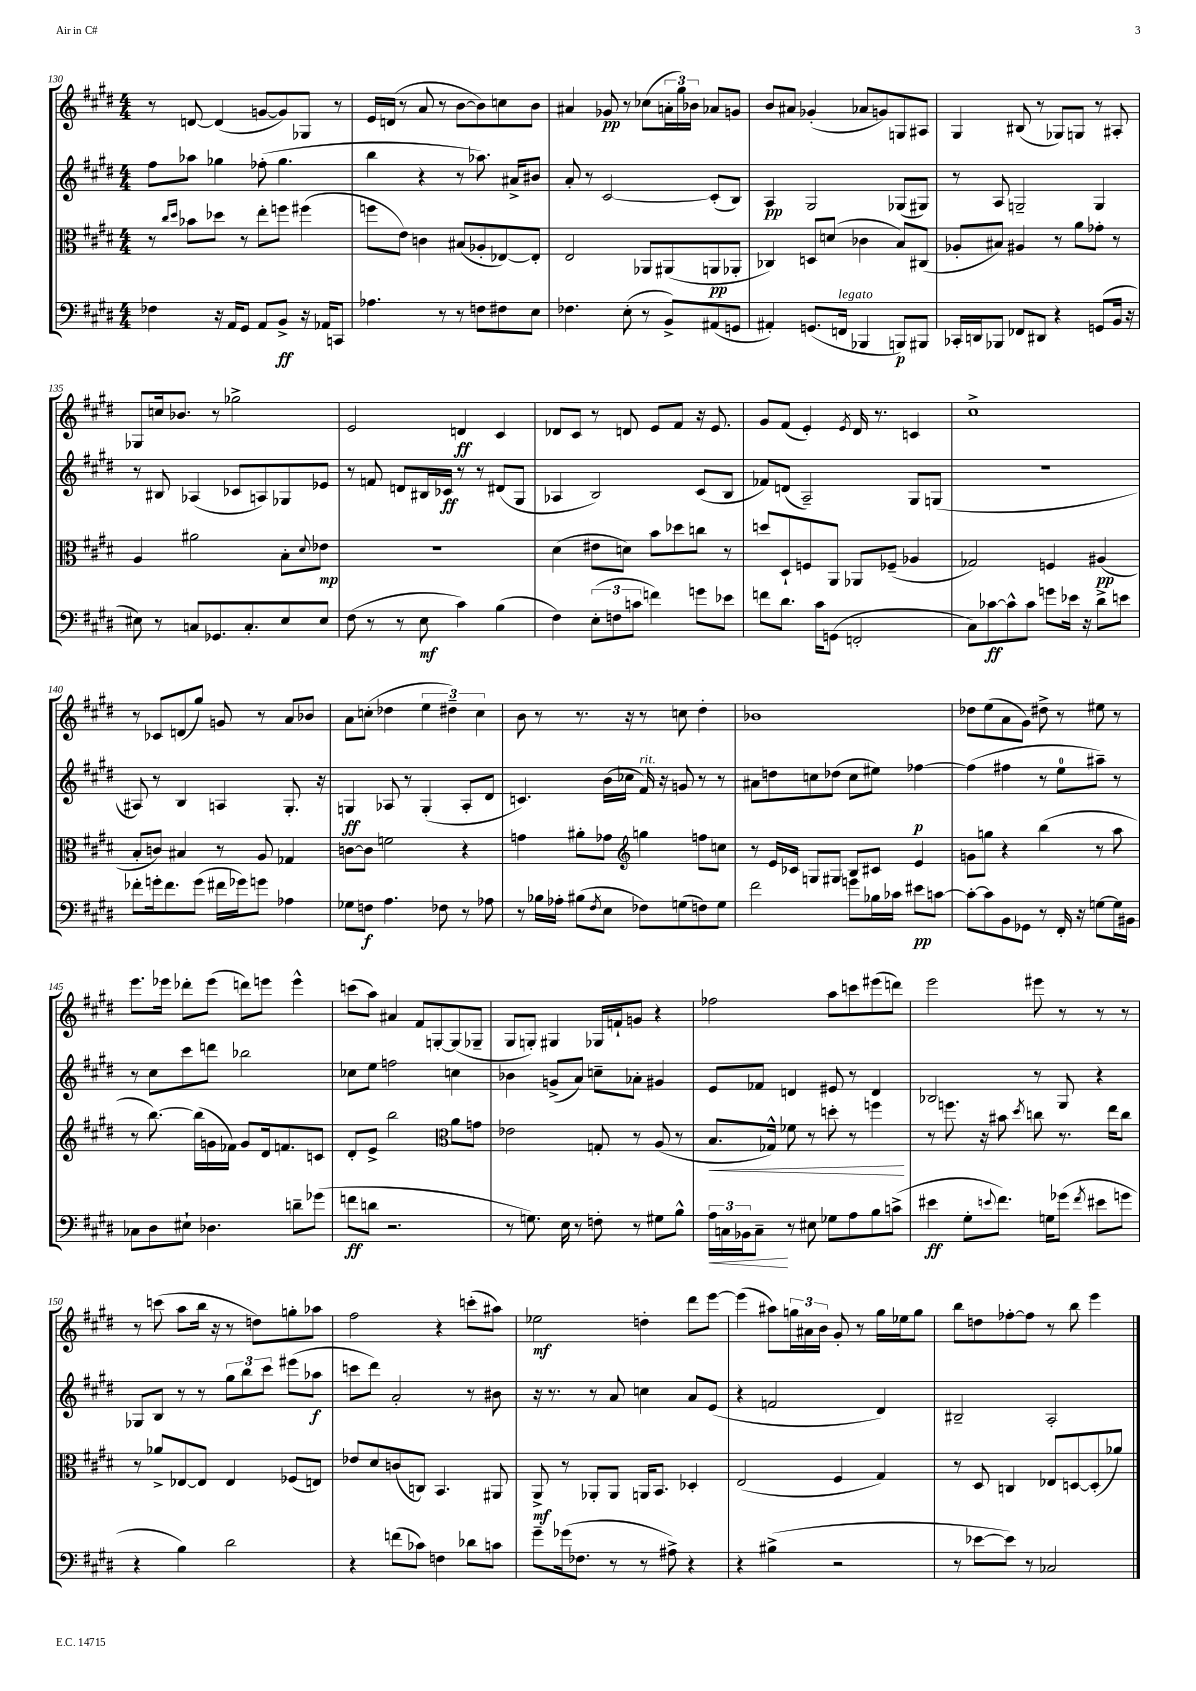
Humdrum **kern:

**kern	**kern	**kern	**kern
*staff4	*staff3	*staff2	*staff1
*clefF4	*clefC3	*clefG2	*clefG2
*k[f#c#g#d#]	*k[f#c#g#d#]	*k[f#c#g#d#]	*k[f#c#g#d#]
*M4/4	*M4/4	*M4/4	*M4/4
4F-\	8r	8ff#\L	8r
.	16qqcc#/LL	.	.
.	16qqdd#/JJ	.	.
.	8b-\L	8aa-\J	[8d/
16r	8dd-\J	4gg-\	(4d/]
16AA/LK	.	.	.
8GG#/J	8r	.	.
8AA/L	8ee'\L	(8ff-'\	[8g/L
8BB^/J	8ff\J	4.gg-\	8g/])
16r	(4ff#\	.	8G-/J
16AA-/LK	.	.	.
8CC/J	.	.	8r
=	=	=	=
4.A-\	8ff\L	4bb\	16e/LL
.	.	.	(16d/JJ
.	8e\J)	.	8r
.	4c\	4r	8a/
8r	.	.	8r
8r	(8B#/L	8r	[8b\L
8F\L	8A-'/	8.aa-\)	8b\])
8F#\	[8E-/)	.	8cc\
.	.	16a#^/LK	.
8E\J	8E-'/]J	8b#/J	8b\J
=	=	=	=
4.F-\	2E/	8a'/	4a#/
.	.	8r	.
.	.	[2c#/	8g-/
(8E'\	.	.	8r
8r	8AA-/L	.	(8cc-\L
8BB^/L)	(8AA#/	.	24a'\L
.	.	.	24gg#\)
.	.	.	24b-\JJ
(8AA#/	8AA/	(8c#'/]L	8a-/L
8GG/J	8AA-'/J	8B/J)	8g/J
=	=	=	=
4AA#'/)	4C-/)	4A/	8b/L
.	.	.	8a#/J
(8.GG/L	8D/L	2G#/	(4g-'/
.	(8d/J	.	.
16FF/Jk	.	.	.
4BBB-/	4c-\	.	8a-/L
.	.	.	8g/)
8BBB/L)	8B/L)	(8G-/L	8G/
8BBB#/J	(8C#/J	8G#/J)	8A#/J
=	=	=	=
16CC-'/LL	8A-'/L	8r	4G#/
16DD/J	.	.	.
8BBB-/J	8B#/J)	8A/	.
8FF-/L	4A#/	2G~/	(8B#/
8DD#/J	.	.	8r
4r	8r	.	8G-/L)
.	8a\L	.	8G/J
(8GG/L	8g-'\J	4G/	8r
16BB/Jk	8r	.	8A#'/
16r	.	.	.
=	=	=	=
8E#\)	4A/	8r	8G-/L
8r	.	8B#/	16cc/k
.	.	.	8.b-/J
8C/L	2a#\	(4A-/	.
8.GG-/	.	.	8r
.	.	8c-/L	2gg-^\
8.C'/	.	.	.
.	.	8A/)	.
8E#/	8B'\L	8G-/	.
.	8qqd#/	.	.
8E#/J	8e-\J	8e-/J	.
=	=	=	=
(8F#\	1r	8r	2e/
8r	.	8f/	.
8r	.	8d/L	.
8E\	.	16B#/L	.
.	.	16c-/JJ	.
4c#\)	.	8r	4d/
.	.	8r	.
(4B\	.	(8d#/L	4c#/
.	.	8G#/J	.
=	=	=	=
4F#\)	(4d#\	4A-/	8d-/L
.	.	.	8c#/J
(12E'\L	8e#\L	2B/)	8r
12F\	.	.	.
.	8d\J)	.	8d/
12c\J	.	.	.
4f\)	8b\L	.	8e/L
.	8dd-\	.	8f#/J
8g\L	8cc\J	(8c#/L	16r
.	.	.	8.e/
8e-\J	8r	8B/J	.
=	=	=	=
8f\L	8dd/L	8f-/L)	8g#/L
8.d#\J	8D#`/	(8d/J	(8f#/J
.	8F/	2A~/)	4e'/)
16c#\LK	.	.	.
(8GG\J	8AA/J	.	.
.	.	.	8qe/
2FF'/	8AA-/L	.	16d#/
.	.	.	8.r
.	(8F-~/J	.	.
.	4A-/	8G#/L	4c/
.	.	(8G/J	.
=	=	=	=
8C#\L)	2G-/)	1r	1cc#^
[8c-\	.	.	.
8c-^^\]	.	.	.
8c-\J	.	.	.
8g\L	4F/	.	.
16e-\Jk	.	.	.
16r	.	.	.
8d#^\L	(4A#/	.	.
8e\J	.	.	.
=	=	=	=
8f-'\L	8B'/L	8A#/)	8r
16g'\k	8c/J)	8r	8c-/L
8.f-\	.	.	.
.	4B#/	4B/	(8d/
(8g\J	.	.	8gg#/J)
16f#\LL	8r	4A/	8g/
16g-\J)	.	.	.
8g\J	8A/	.	8r
4A-\	4G-/	8.G#'/	8a/L
.	.	.	8b-/J
.	.	16r	.
=	=	=	=
8G-\L	[8c\L	4G/	8a\L
8F\J	8c\]J	.	(8cc'\J
4.A\	2f\	8A-/	4dd-\
.	.	8r	.
.	.	(4G'/	6ee\
8F-\	.	.	.
.	.	.	6dd#~\)
8r	4r	8A-'/L	.
.	.	.	6cc\
8A-\	.	8d#/J	.
=	=	=	=
8r	4g\	4.c/)	8b\
16B-\LL	.	.	8r
16A-'\JJ	.	.	.
(8B#\L	8a#'\L	.	8.r
8qF#/	.	.	.
8E\J	8g-\J	(16b\LL	.
.	.	16cc-\JJ	16r
*	*clefG2	*	*
8F-\L)	4gg\	16f#/)	8r
.	.	16r	.
(8G\	.	8g/	8cc\
8F\)	8ff\L	8r	4dd#'\
8G\J	8cc\J	8r	.
=	=	=	=
2f#\	8r	8a#\L	1b-
.	16e/LL	8dd\	.
.	16c-/JJ	.	.
.	8G/L	8cc\	.
.	8G#/J	(8dd-\J	.
8g\L	8B/L	8cc\L	.
16B-\L	8c#/J	8ee#\J)	.
16c-\JJ	.	.	.
8e#\L	4e/	[4ff-\	.
[8c\J	.	.	.
=	=	=	=
8c'\_L	8g\L	(4ff-\]	8dd-\L
8c\]	8gg\J	.	(8ee\
8BB\	4r	4ff#\	8a\
8GG-\J	.	.	8g#\J)
8r	(4bb\	8r	8dd#^\
16FF#'/	.	8ee\L	8r
16r	.	.	.
[8G\L	8r	8aa#~\J)	8ee#\
16G\]L	8aa\	8r	8r
16BB#\JJ	.	.	.
=	=	=	=
8C-\L	8r	8r	8.eee\L
8D#\	[8.bb\)	8cc#\L	.
.	.	.	16eee-\Jk
8E#`\J	.	8ccc#\	8ddd-'\L
.	(16bb\]LL	.	.
4.D-\	16g\	8ddd\J	(8eee-\J
.	16f-\JJ)	.	.
.	8g/L	2bb-\	8ddd\L)
.	16d#/k	.	8eee\J
.	8.f/	.	.
8d~\L	.	.	4eee^^\
(8g-\J	8c/J	.	.
=	=	=	=
8f\L	8d#'/L	8cc-\L	(8ccc\L
8d\J	8e^/J	8ee\J	8aa\J)
2.r	2bb\	2ff\	4a#/
.	.	.	8f#/L
.	.	.	[8G'/
*	*clefC3	*	*
.	8a\L	4cc\	(8G/]
.	8g\J	.	8G-~/J
=	=	=	=
8r	2e-\	4b-\	8G#/L
8.G\)	.	.	8G'/J)
.	.	(8g^/L	4G#/
16E\	.	.	.
8r	.	8a/J)	.
8F'\	8G'/	8cc~\L	16G-/LL
.	.	.	16f`/J
8r	8r	8a-'\J	8g/J
8G#\L	(8A/	4g#/	4r
8B^^\J	8r	.	.
=	=	=	=
24A\LL	8.B/L	8e/L	2ff-\
24C\	.	.	.
24BB-\J	.	.	.
8C~\J	.	8f-/J	.
.	16G-^^/Jk)	.	.
8r	8f-\	4d/	.
8E#\	8r	.	.
8G-\L	8dd'\	8e#/	8aa\L
8A\	8r	8r	8ccc\
8B\	4ff\	4d/	(8eee#\
(8c^\J	.	.	8ddd\J)
=	=	=	=
4e#\	8r	2B-/	2eee\
.	8.ff\	.	.
8G#'\L	.	.	.
.	16r	.	.
8qqe/	.	.	.
8.f#\J)	8b#\	.	.
.	8qdd#/	.	.
.	8cc\	8r	8eee#\
16G\LK	.	.	.
(8g-\J	8.r	8G#/	8r
8qf#/	.	.	.
8e#\L	.	4r	8r
.	16ee\LK	.	.
8g\J	8cc\J	.	8r
=	=	=	=
4r	8r	8G-/L	8r
.	8a-^/L	8B/J	(8ccc\
4B\)	[8E-/	8r	8aa\L
.	8E-/]J	8r	16bb\Jk
.	.	.	16r
2d#\	4E-/	12gg#\L	8r
.	.	12bb\	.
.	.	.	8dd\L)
.	.	12ccc#\J	.
.	(8F-/L	(8eee#\L	8gg'\
.	8E/J)	8aa-\J	8aa-\J
=	=	=	=
4r	8e-/L	8ccc\L	2ff#\
.	8d#/	8ddd#\J)	.
(8f\L	(8c/	2a'/	.
8c-\J)	8C/J)	.	.
4F\	4.BB/	.	4r
8d-\L	.	8r	(8ccc'\L
8c\J	8AA#/	8b#\	8aa#\J)
=	=	=	=
8g#~\L	8AA^/	16r	2ee-\
.	.	8.r	.
(16g-\k	8r	.	.
8.F-\J	.	.	.
.	8AA-'/L	8r	.
8r	8AA-/J	8a/	.
8r	16AA/LK	4cc\	4dd'\
.	8.BB/J	.	.
8A#^\)	.	.	.
4r	4D-'/	8a/L	8ddd#\L
.	.	(8e/J	[8eee\J
=	=	=	=
4r	(2E/	4r	(4eee\]
(4B#^\	.	2f/	8aa#\L)
.	.	.	24gg\L
.	.	.	24a#\
.	.	.	24b\JJ
2r	4F#/	.	8g#'/
.	.	.	8r
.	4G#/)	4d#/)	16gg\LL
.	.	.	16ee-\J
.	.	.	8gg\J
=	=	=	=
8r	8r	2B#~/	8bb\L
[8e-\L	8D#/	.	8dd\
8e-\]J)	4C/	.	[8ff-'\
8r	.	.	8ff-\]J
2C-/	8E-/L	2A'/	8r
.	[8D/	.	8bb\
.	(8D'/]	.	4eee\
.	8a-/J)	.	.
==	==	==	==
*-	*-	*-	*-
